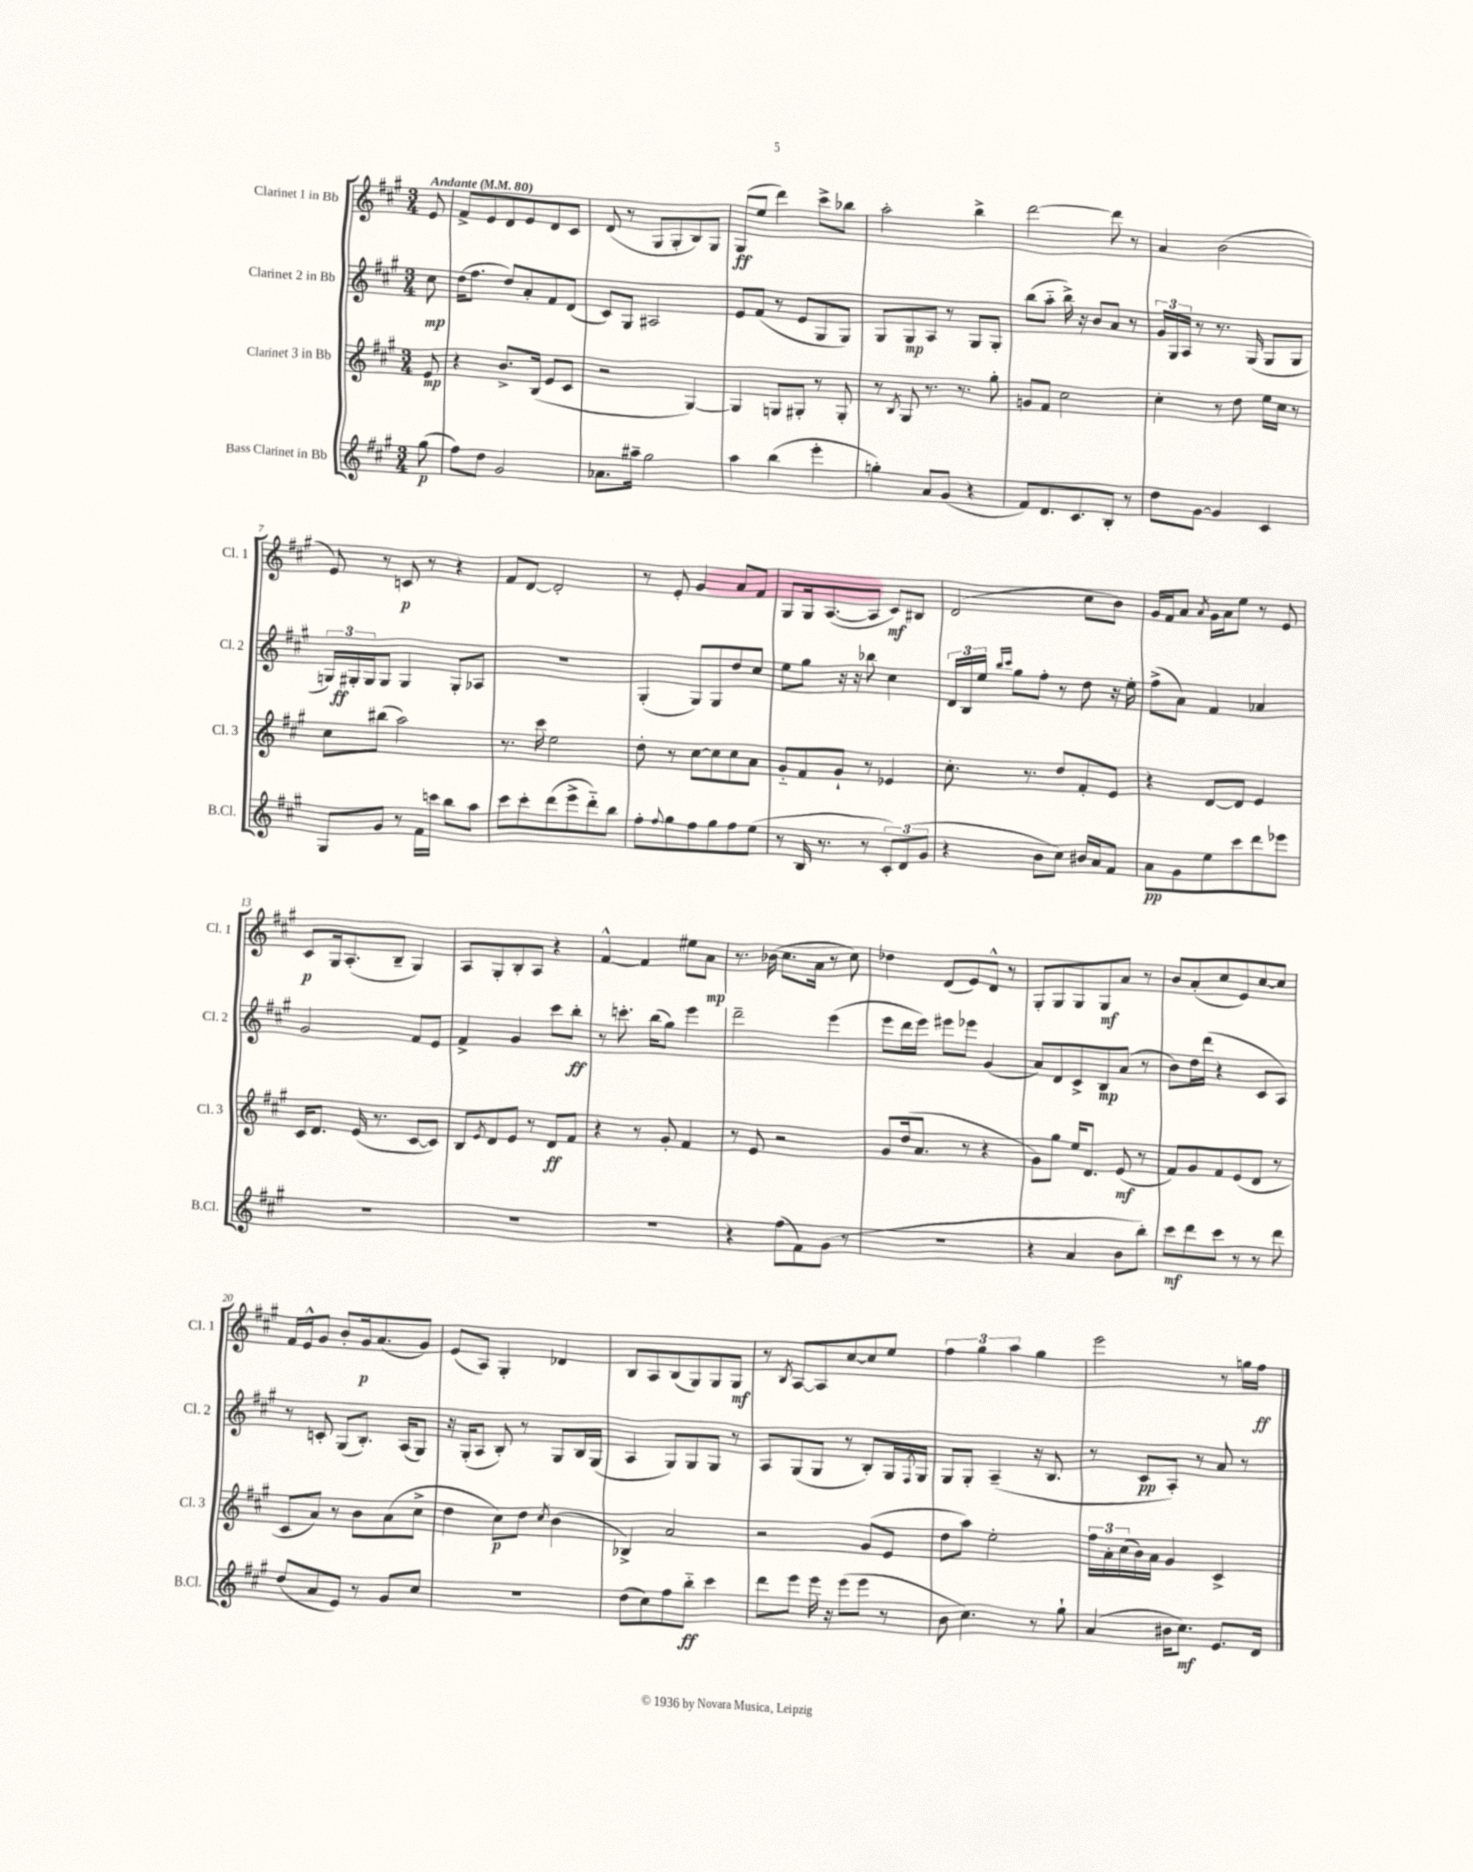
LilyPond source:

<<
\new StaffGroup <<
\new Staff = "s0" \with { instrumentName = "Clarinet 1 in Bb" shortInstrumentName = "Cl. 1" } {
    \clef treble \key a \major \numericTimeSignature \time 3/4 \partial 8 \tempo "Andante" 4 = 80
    e'8 |
    fis'8-> e'8 d'8 e'8 d'8 cis'8 |
    d'8( r8 gis8 gis8-. b8) gis8 |
    gis8\ff( e''8 d'''4) cis'''8-> bes''8 |
    a''2-. b''4-> |
    d'''2~ d'''8 r8 |
    a'4 b'2( |
    e'8) r8 c'8\p r8 r4 |
    fis'8 d'8~ d'2-. |
    r8 e'8-. gis'4 a'8 fis'8 |
    gis8 gis16 a8.~( a8 cis'8\mf) bis8 |
    d'2( cis''8 b'8) |
    gis'16 fis'16 a'8 \acciaccatura { a'8 } gis'16 a'16 e''8 r8 e'8 |
    cis'8\p gis16 a8.-.( b8-- gis4) |
    a8 gis8-. b8-. a8 r4 |
    fis'4~-^ fis'4 eis''8 a'8\mp |
    r8. bes'16( cis''8. a'16 r8 cis''8) |
    des''4 d'8( e'8) d'8-^ r8 |
    gis8-. gis8 gis8 gis8\mf a'8 r8 |
    b'8 a'8-.( cis''8 e'8) cis''8~ cis''8 |
    fis'16 e'16-^ gis'8 b'8-. gis'16\p a'8.( gis'8) |
    e'8( a8) gis4-. des'4 |
    b8 a8 b8( gis8) gis8 gis8\mf |
    r8 \acciaccatura { b8 } a8~ a8 cis''8~ cis''8 e''8 |
    \tuplet 3/2 { fis''4 gis''4 a''4 } gis''4 |
    e'''2 r8 g''16 fis''16\ff \bar "|." |
}
\new Staff = "s1" \with { instrumentName = "Clarinet 2 in Bb" shortInstrumentName = "Cl. 2" } {
    \clef treble \key a \major \numericTimeSignature \time 3/4 \partial 8
    cis''8\mp |
    d''16( fis''8. d''8) a'8-. fis'8 d'8( |
    cis'8) gis8 ais2 |
    e'8 fis'8( r8 e'8 gis8 gis8) |
    gis8 gis8\mp a8 r8 gis8 gis8-. |
    b''8( a''8-_ b''16->) r16 b'8 a'8 r8 |
    \tuplet 3/2 { gis'16 gis16 a16 } r8 r8. gis16( gis8 gis8 |
    \tuplet 3/2 { g16) gis16-.\ff gis16 } gis8 gis4 gis8-. aes8 |
    R2. |
    gis4-.( gis8) gis8 d''8 cis''8 |
    e''8 gis''8 r16 r16 bes''8 cis''4 |
    \tuplet 3/2 { d'16 b16 e''16 } \grace { b''16 cis'''16 } gis''8 fis''8-. r8 d''8 r16 e''16-. |
    fis''8->( a'8) fis'4 aes'4 |
    gis'2 fis'8 e'8 |
    fis'4-> gis'4 cis'''8 b''8-.\ff |
    r8 c'''8.-. b''16( gis''8) e'''4 |
    d'''2-- e'''4( |
    e'''8 d'''16 e'''16) eis'''8 ees'''8 gis'4( |
    a'8) d'8 cis'8-> b8\mp a'8( r8 |
    b'8) d''16 d'''16( r4 cis'8 a8) |
    r8 c'8-. gis8( b8.-.) a16( gis8) |
    r16 gis16-.( a8 b8-.) r8 gis8 b16 gis16( |
    a4 gis8) gis8 gis8 r8 |
    a8 gis8( gis8 r8 b8-.) gis16 \acciaccatura { fis8 } gis16 |
    gis8 gis8-. a4--( r16 b8. |
    r8 cis'8\pp a8-.) r8 a'8 r8 \bar "|." |
}
\new Staff = "s2" \with { instrumentName = "Clarinet 3 in Bb" shortInstrumentName = "Cl. 3" } {
    \clef treble \key a \major \numericTimeSignature \time 3/4 \partial 8
    e'8\mp |
    r4 b'8.-> b16( e'8 cis'8 |
    r2 gis4~) |
    gis4 g8 gis8-. r8 gis8-. |
    r8 \acciaccatura { b8 } gis8 r8. r8. gis''8-. |
    g'8 fis'8 cis''2 |
    cis''4-. r8 d''8 e''16 cis''16 r8 |
    cis''8 bis''8( a''2) |
    r8. cis'''16 e''2 |
    d''8-. r8 cis''8~ cis''8 cis''8 a'8 |
    gis'8-_ fis'8 gis'8-! r8 ees'4 |
    cis''8.-. r8. d''8 fis'8-. e'8 |
    r4 d'8~ d'8 e'4 |
    cis'16 d'8. e'16( r8. cis'8~ cis'8) |
    b8 \acciaccatura { e'8 } d'8 e'8 r8 d'8\ff fis'8 |
    r4 r8 gis'8-. fis'4 |
    r8 e'8 r2 |
    gis'8 d''16( a'8. r8 r4 |
    gis'8) gis''8 e''16 d'8. e'8\mf( r8 |
    fis'8) gis'8 fis'8 e'8( d'8 r8 |
    cis'8 a'8) r8 b'8 a'8( cis''8-> |
    d''4 cis''8\p) d''8 \acciaccatura { cis''8 } b'4( |
    bes4->) a'2 |
    r2 gis'8( e'8 |
    d''8 a''8) e''2-. |
    \tuplet 3/2 { fis''16 a'16-. cis''16( } b'16) a'16 gis'4 cis'4-> \bar "|." |
}
\new Staff = "s3" \with { instrumentName = "Bass Clarinet in Bb" shortInstrumentName = "B.Cl." } {
    \clef treble \key a \major \numericTimeSignature \time 3/4 \partial 8
    gis''8\p( |
    fis''8) d''8 gis'2 |
    aes'8. ais''16-- gis''2 |
    a''4 b''4( e'''4-. |
    g''4-.) a'8 gis'8( r4 |
    fis'8) d'8. cis'8. b8-. r8 |
    d''8 gis'8~ gis'4 cis'4 |
    gis8 gis'8 r8 fis'16 c'''16 b''8 a''8 |
    cis'''8 cis'''8-. d'''8( e'''8-> d'''8-_) b''8 |
    fis''8-. \appoggiatura { fis''8 } gis''8 fis''8 gis''8 fis''8 e''8( |
    r8 b16 r8. r8 \tuplet 3/2 { cis'8-.) d'8( gis'8 } |
    r4 b'8 cis''8) bis'16 a'16 fis'8 |
    a'8\pp gis'8 e''8 cis'''8 d'''8 ees'''8 |
    R2. |
    R2. |
    R2. |
    r4 fis''8( fis'8) gis'8( r8 |
    R2. |
    r4 a'4 b'8 b''8-.) |
    cis'''8\mf d'''8 cis'''8 r8 r8 d'''8 |
    d''8( a'8 e'8) r8 gis'8 cis''8 |
    R2. |
    d''8( cis''8) fis''8 b''8-_\ff cis'''4 |
    d'''8 e'''8 e'''16 r16 e'''8( e'''8 r8 |
    b'8 cis''4.) r8 gis''8-! |
    a'4( bis'16 cis''8.\mf) e'8. d'16 \bar "|." |
}
>>
>>
